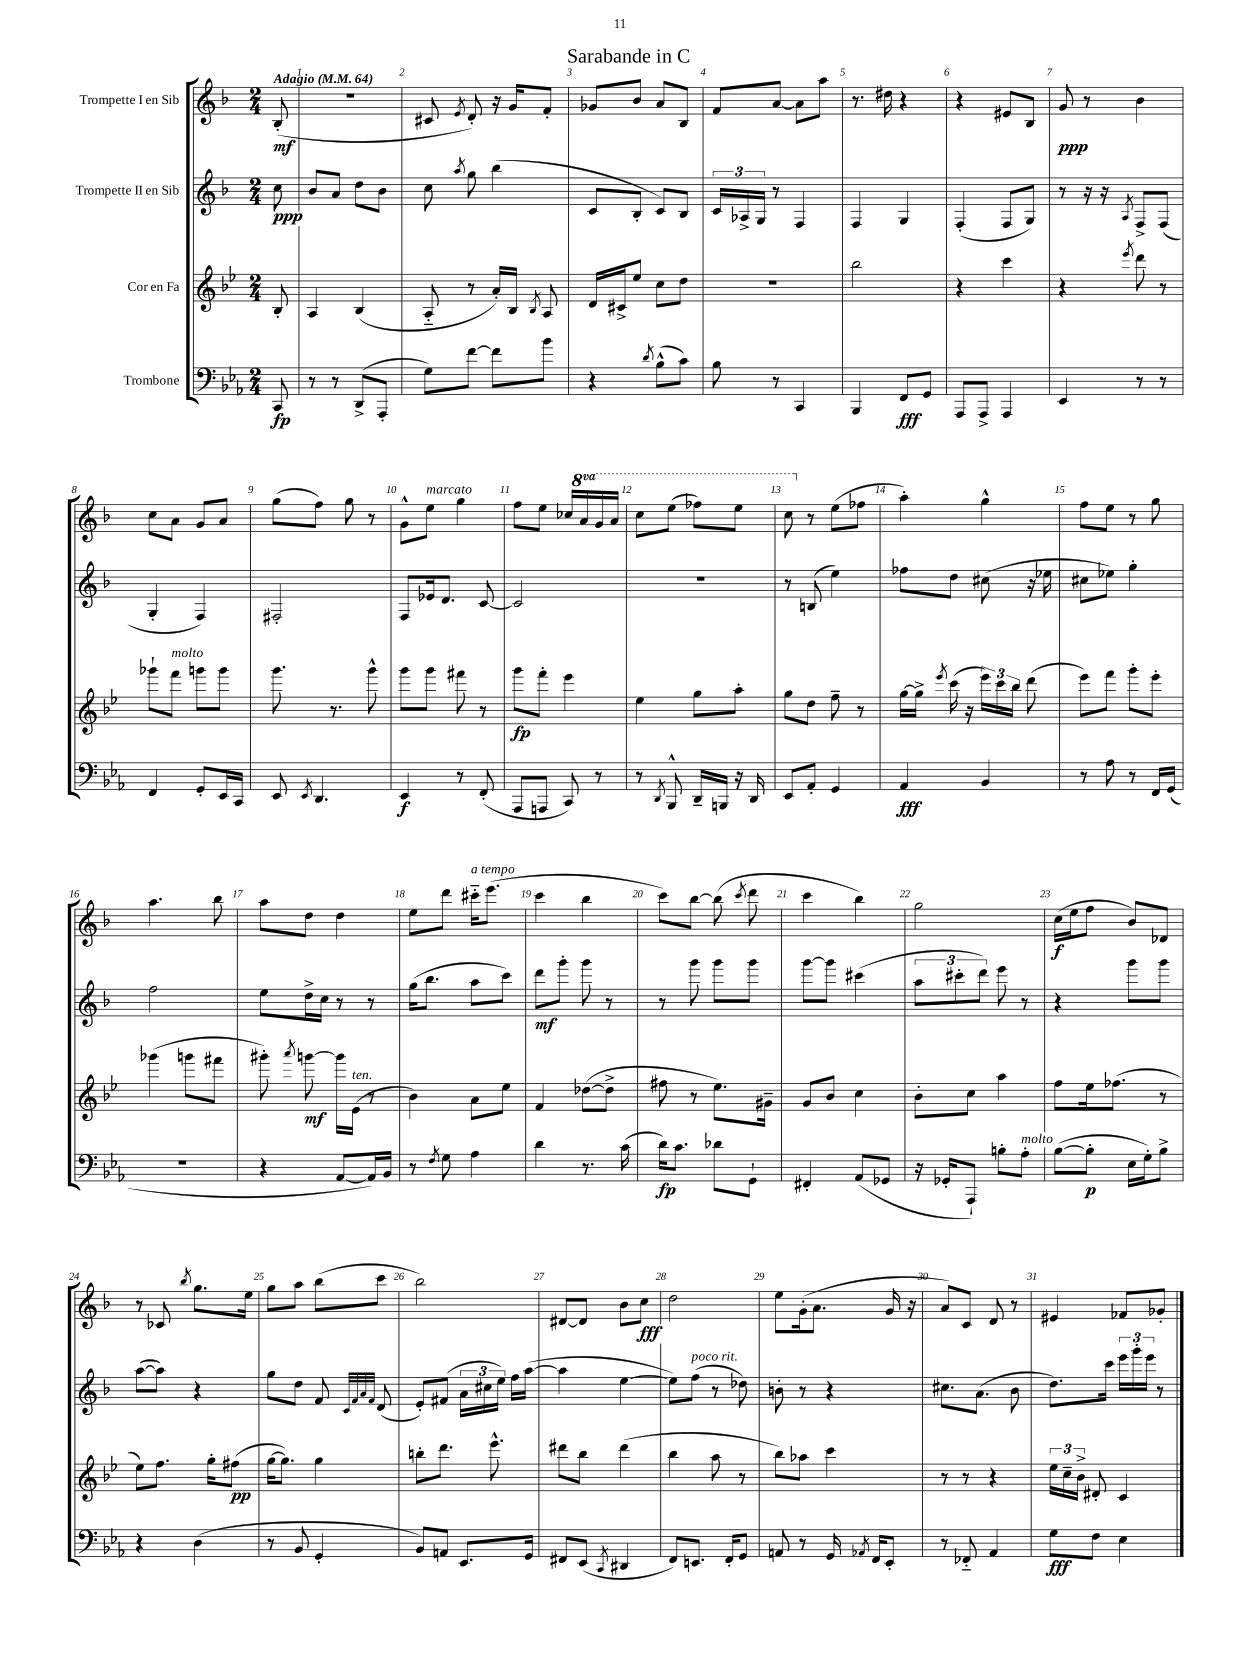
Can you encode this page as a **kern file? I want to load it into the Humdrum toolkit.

**kern	**kern	**kern	**kern
*staff4	*staff3	*staff2	*staff1
*clefF4	*clefG2	*clefG2	*clefG2
*k[b-e-a-]	*k[b-e-]	*k[b-]	*k[b-]
*M2/4	*M2/4	*M2/4	*M2/4
*MM64	*MM64	*MM64	*MM64
8CC	8B-'	8cc	(8B-'
=	=	=	=
8r	4A	8b-	2r
8r	.	8a	.
(8DD^	(4B-	8dd	.
8AAA-'	.	8b-	.
=	=	=	=
8G)	8A'~	8cc	8c#
.	.	8qaa	8qe
[8f	8r	8gg	8d')
8f]	16a')	(4bb-	16r
.	16B-	.	16g
.	8qB-	.	.
8b-	8A	.	8f'
=	=	=	=
4r	16d	8c	8g-
.	16c#^	.	.
.	8ee-	8B-'	8b-
8qd	.	.	.
(8B-^^	8cc	8c)	8a
8c)	8dd	8B-	8B-
=	=	=	=
8B-	2r	24c	8f
.	.	24A-^	.
.	.	24G	.
8r	.	8r	[8a
4CC	.	4F	8a]
.	.	.	8aa
=	=	=	=
4BBB-	2bb-	4F	8.r
.	.	.	16dd#
8FF	.	4G	4r
8GG	.	.	.
=	=	=	=
8AAA-	4r	(4F'	4r
8AAA-^	.	.	.
4AAA-	4ccc	8F	8e#
.	.	8G)	8B-
=	=	=	=
4EE-	4r	8r	8g
.	.	16r	8r
.	.	16r	.
.	8qeee-	8qA	.
8r	8ddd	8F^	4b-
8r	8r	(8F	.
=	=	=	=
4FF	8ggg-`	4G'	8cc
.	8fff	.	8a
8GG'	8ggg	4F)	8g
16EE-	8ggg	.	8a
16CC	.	.	.
=	=	=	=
8EE-	8.ggg	2F#'	(8gg
8qEE-	.	.	.
4.DD	.	.	8ff)
.	8.r	.	.
.	.	.	8gg
.	8ggg^^	.	8r
=	=	=	=
4EE-	8ggg	8F	8g^^
.	8ggg	16e-	8ee
.	.	8.d	.
8r	8fff#	.	4gg
(8FF'	8r	[8c	.
=	=	=	=
8AAA-	8ggg	2c]	8ff
8AAA	8fff'	.	8ee
8CC)	4eee-	.	16cc-
.	.	.	16aa
8r	.	.	16gg
.	.	.	16aa
=	=	=	=
8r	4ee-	2r	8ccc
8qDD	.	.	.
8BBB-^^	.	.	(8eee
16DD~	8gg	.	8fff-)
16BBB	.	.	.
16r	8aa'	.	8eee
16DD	.	.	.
=	=	=	=
8EE-	8gg	8r	8ccc
8AA-'	8dd	(8B	8r
4GG	8ff~	4ee)	(8ee
.	8r	.	8ff-
=	=	=	=
4AA-	[16gg	8ff-	4aa')
.	16gg^]	.	.
.	8qeee-	.	.
.	(16ccc	8dd	.
.	16r	.	.
4BB-	24eee-)	(8cc#	4gg^^
.	24ccc	.	.
.	24bb-	.	.
.	(8ddd	16r	.
.	.	16ee-	.
=	=	=	=
8r	8eee-)	8cc#	8ff
8A-	8fff	8ee-)	8ee
8r	8ggg'	4gg'	8r
16FF	8eee-'	.	8gg
(16GG	.	.	.
=	=	=	=
2r	(4ggg-	2ff	4.aa
.	8ggg	.	.
.	8fff#	.	8bb-
=	=	=	=
4r	8ggg#')	8ee	8aa
.	8qaaa	.	.
.	[8ggg	16dd^	8dd
.	.	16cc	.
[8AA-	16ggg]	8r	4dd
.	(16e-	.	.
16AA-])	8r	8r	.
16BB-	.	.	.
=	=	=	=
8r	4b-)	(16gg	8ee
.	.	8.bb-	.
8qF	.	.	.
8G	.	.	8ddd
4A-	8a	8aa	16ccc#'~
.	.	.	(8.eee
.	8ee-	8ccc)	.
=	=	=	=
4d	4f	8ddd	4ccc
.	.	8ggg'	.
8.r	([8dd-	8ggg	4bb-
.	8dd-^]	8r	.
(16c	.	.	.
=	=	=	=
16d)	8ff#	8r	8ccc)
8.c	.	.	.
.	8r	8ggg	[8bb-
8d-	8.ee-)	8ggg	(8bb-]
.	.	.	8qccc
8GG`	.	8ggg	8ddd
.	16g#~	.	.
=	=	=	=
4FF#'	8g	[8ggg	4ccc
.	8b-	8ggg]	.
(8AA-	4cc	(4ccc#	4bb-)
8GG-	.	.	.
=	=	=	=
16r	8b-'	12aa	2gg
16GG-'	.	.	.
.	.	12ccc#'	.
8AAA-`)	8cc	.	.
.	.	12ddd)	.
8B'	4aa	8eee	.
8A-'	.	8r	.
=	=	=	=
([8B-	8ff	4r	(16cc
.	.	.	16ee
8B-']	16ee-	.	8ff
.	(8.ff-	.	.
16E-	.	8ggg	8b-)
16G')	.	.	.
8B-^	8r	8ggg	8d-
=	=	=	=
4r	8ee-)	([8aa	8r
.	8.ff	8aa])	8c-
.	.	.	8qbb-
(4D	.	4r	8.gg
.	16gg'	.	.
.	(8ff#	.	.
.	.	.	16ee
=	=	=	=
8r	[16gg	8gg	8gg
.	8.gg])	.	.
8BB-	.	8dd	8aa
4GG'	4gg	8f	(8bb-
.	.	32qqc	.
.	.	32qqf	.
.	.	32qqa	.
.	.	32qqf	.
.	.	(8d	8ccc
=	=	=	=
8BB-)	8bb'	8e')	2bb-)
8AA	8.ddd	(8f#	.
8.EE-	.	24a	.
.	.	24cc#	.
.	8.eee-^^	.	.
.	.	24ee)	.
.	.	16ff	.
16GG	.	([16aa	.
=	=	=	=
8FF#	8ddd#	4aa]	[8d#
(8EE-	8bb-	.	8d#]
8qCC	.	.	.
4DD#	(4ddd#	[4ee	8b-
.	.	.	8cc
=	=	=	=
8FF)	4bb-	8ee])	2dd
8.EE	.	(8ff	.
.	8aa	8r	.
16FF'	.	.	.
8GG	8r	8dd-)	.
=	=	=	=
8AA	8bb-)	8b'	8ee
8r	8aa-	8r	(16g'
.	.	.	8.a
16GG	4ccc	4r	.
8qAA-	.	.	.
16FF	.	.	.
8EE-'	.	.	16g
.	.	.	16r
=	=	=	=
8r	8r	8.cc#	8a)
8FF-'~	8r	.	8c
.	.	(8.a	.
4AA-	4r	.	8d
.	.	8b-	8r
=	=	=	=
8G	24ee-	8.dd)	4e#
.	24cc~	.	.
.	24b-^	.	.
8F	8d#'	.	.
.	.	16ccc	.
4E-	4c	24eee	8f-
.	.	24ggg'	.
.	.	24eee	.
.	.	8r	8g-'
==	==	==	==
*-	*-	*-	*-
